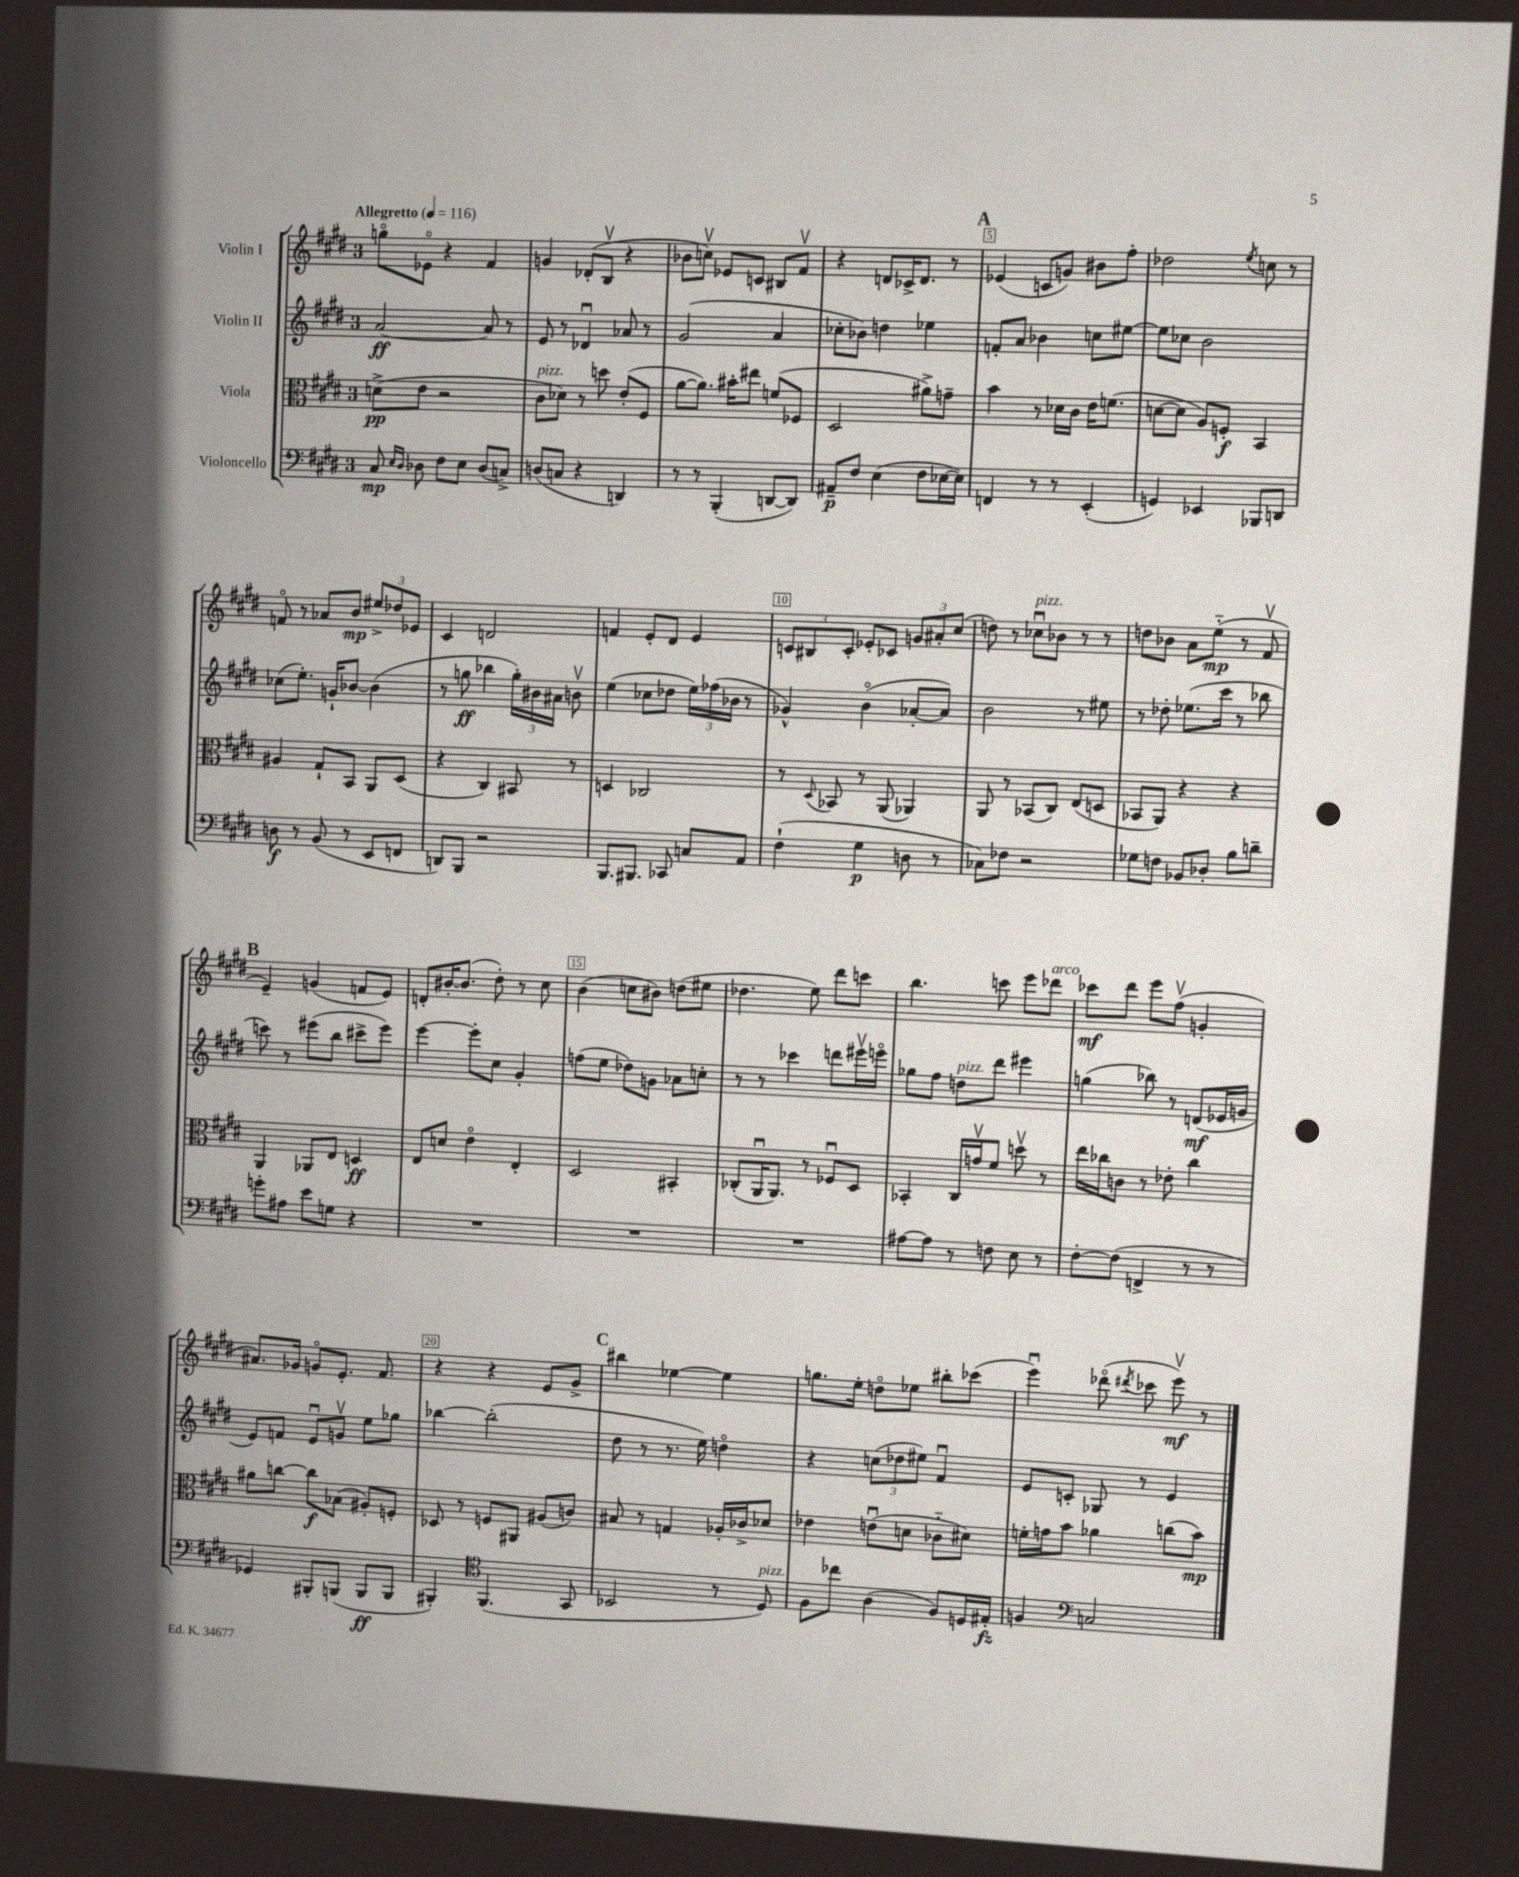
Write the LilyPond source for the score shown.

<<
\new StaffGroup <<
\new Staff = "s0" \with { instrumentName = "Violin I" } {
    \clef treble \key e \major \once \override Staff.TimeSignature.style = #'single-digit \time 3/4 \tempo "Allegretto" 4 = 116
    \autoBeamOff g''8[\flageolet ees'8]\flageolet r4 fis'4 |
    g'4 des'8[-.( b8]\upbow r4 |
    bes'8[ c''8]\upbow) ees'8[ c'8] bis8[ fis'8]\upbow |
    r4 d'8[ ces'16-> d'8.] r8 |
    \mark \markup { \bold "A" } ees'4( c'8[ g'8]) bis'8[ fis''8]-. |
    des''2 \acciaccatura { e''8 } c''8 r8 |
    f'8\flageolet r8 aes'8[ b'8]\mp \tuplet 3/2 { eis''8[-> des''8 ees'8] } |
    cis'4 d'2 |
    f'4 e'8[-. dis'8] e'4 |
    \tuplet 3/2 { c'8[ bis8 c'8]-. } ees'8[-. ces'8] \tuplet 3/2 { g'8[ ais'8-. cis''8]( } |
    d''8) r8 ces''8[\downbow^\markup { \italic "pizz." } bes'8] r8 r8 |
    d''8[ bes'8] a'8[ e''8]-_\mp( r8 fis'8\upbow |
    \mark \markup { \bold "B" } e'4--) g'4( f'8[ e'8]) |
    d'8[-. bis'16~-. bis'8.]( dis''8-.) r8 cis''8 |
    b'4( c''8[ bis'8]) d''8[( eis''8] |
    des''4. e''8) dis'''8[ c'''8] |
    b''4. c'''8 e'''8[ des'''8]^\markup { \italic "arco" } |
    ces'''8[\mf dis'''8] e'''8[ fis''8]\upbow( g'4-. |
    ais'8.[) ges'16] g'8[\flageolet e'8.]-. fis'8. |
    r4 r4 e'8[ gis'8]-> |
    \mark \markup { \bold "C" } bis''4 ees''4~ ees''4 |
    g''8.[ e''16]-. d''8[\flageolet ees''8] bis''8[-. ces'''8]( |
    e'''4\downbow) des'''8\flageolet( \acciaccatura { dis'''8 } ces'''8 e'''8\upbow\mf) r8 \bar "|." |
}
\new Staff = "s1" \with { instrumentName = "Violin II" } {
    \clef treble \key e \major \once \override Staff.TimeSignature.style = #'single-digit \time 3/4
    \autoBeamOff a'2~\ff a'8 r8 |
    e'8 r8 des'4\downbow aes'8 r8 |
    gis'2( a'4 |
    ces''8[-. bes'8]) d''4 ees''4 |
    \mark \markup { \bold "A" } f'8[-. a'8] bes'4 c''8[ eis''8]~ |
    eis''8[ ces''8] b'2 |
    ces''8[( e''8.]-.) g'16[-! bes'8]~ bes'4( |
    r8 g''8\ff bes''4 \tuplet 3/2 { g''16[-.) bis'16 ais'16] } b'8\upbow |
    e''4( ces''8[ des''8] \tuplet 3/2 { e''16[) fes''16( bes'16] } r8 |
    ges'4-^) b'4\flageolet( aes'8[~-. aes'8]) |
    b'2 r8 eis''8 |
    r8 des''8-. ees''8.[( cis'''16] r8 bes''8 |
    \mark \markup { \bold "B" } c'''8) r8 eis'''8[( b''8] cis'''8[-> eis'''8]) |
    e'''4~ e'''8[-. cis''8] gis'4-. |
    f''8[( e''8] des''8[) g'8] aes'8[ c''8]-. |
    r8 r8 ces'''4 d'''8[ eis'''16\upbow e'''16]\flageolet |
    ges''8[ fis''8] d''8[^\markup { \italic "pizz." } dis'''8] eis'''4 |
    g''4( bes''8) r8 d'8[\mf( ees'16 g'16] |
    e'8[) f'8] e'8[\downbow g'8]\upbow e''8[ ges''8] |
    bes''4~ bes''2-.( |
    \mark \markup { \bold "C" } dis''8 r8 r8. e''16) d''4\flageolet |
    r4 \tuplet 3/2 { c''8[( des''8 eis''8]) } fis'4\downbow |
    e'8[ c'8]-. ges8 r8 e'4 \bar "|." |
}
\new Staff = "s2" \with { instrumentName = "Viola" } {
    \clef alto \key e \major \once \override Staff.TimeSignature.style = #'single-digit \time 3/4
    \autoBeamOff d'8[->\pp( e'8] r2 |
    cis'8[^\markup { \italic "pizz." } des'8]) r8 d''8 e'8[-.( fis8] |
    a'8[~ a'8.]) bis'16[-. eis''8] f'8[( fes8] |
    dis2 ais'8[->) g'8]-- |
    \mark \markup { \bold "A" } b'4 r8 des'16[ cis'16] e'16[ f'8.]( |
    d'8[~ d'8] a8[) f8]-.\f b,4 |
    ais4 gis8[-! b,8] a,8[ dis8]( |
    r4 cis4) bis,8 r8 |
    d4 ces2 |
    r8 \appoggiatura { dis8 } bes,8 r8 a,8( aes,4) |
    a,8 r8 bes,8[( cis8]) e8[( d8] |
    bes,8[ a,8]) r4 r4 |
    \mark \markup { \bold "B" } a,4 aes,8[ e8] d4\ff |
    e8[ d'8] e'4\flageolet e4-. |
    dis2 bis,4-. |
    ces8[-.( a,16\downbow a,8.]) r8 fes8[\downbow dis8] |
    bes,4-. cis16[ g'16\upbow fis'8] d''8\upbow r8 |
    e''16[ ces''16 c'8] r8 ees'8-. ces''4 |
    ais'8[ c''8]~ c''8[\f bes8]( ais8[-.) f8]-. |
    des8 r8 f8[ ais,8] ais8[( c'8]) |
    \mark \markup { \bold "C" } bis8 r8 g4 aes16[-. ces'16-> des'8] |
    ees'4 e'8[\downbow( d'8] ces'8[-_ dis'8]) |
    f'16[-. g'16 b'8] aes'4 c''8[( b'8]\mp) \bar "|." |
}
\new Staff = "s3" \with { instrumentName = "Violoncello" } {
    \clef bass \key e \major \once \override Staff.TimeSignature.style = #'single-digit \time 3/4
    \autoBeamOff cis8\mp \grace { e16[ dis16] } des8 fis8[ e8] des8[( c8]->) |
    d8[( c8] r4 d,4) |
    r8 r8 b,,4-.( d,8[~ d,8]) |
    ais,8[--\p fis8] e4( fis8[ ees16~ ees16]) |
    \mark \markup { \bold "A" } f,4 r8 r8 e,4-.( |
    g,4) ees,4 bes,,8[ d,8] |
    d8\f r8 b,8( r8 e,8[ f,8] |
    d,8[) b,,8] r2 |
    b,,8.[ bis,,8.] ces,8 c8[ a,8] |
    fis4-!( gis4\p d8 r8 |
    ces8[) fes8] r2 |
    ges8[ f8] bes,8[ des8]-. b8[ d'8]-- |
    \mark \markup { \bold "B" } g'8[-. ais8] e'8[ g8] r4 |
    R2. |
    R2. |
    R2. |
    ais8[~ ais8] r8 f8 e8 r8 |
    fis8[~-. fis8]( f,4-> r8 r8 |
    ges,4) bis,,8[-. b,,8]( b,,8[\ff b,,8] |
    bis,,4-.) \clef tenor fis,4.( gis,8 |
    \mark \markup { \bold "C" } bes,2 r8 dis8^\markup { \italic "pizz." }) |
    fis8[ ces''8] a4( fis8[) d16 eis16]-.\fz |
    f4 \clef bass c2 \bar "|." |
}
>>
>>
\layout { \context { \Score \override BarNumber.break-visibility = ##(#f #t #t) barNumberVisibility = #(every-nth-bar-number-visible 5) \override BarNumber.stencil = #(make-stencil-boxer 0.1 0.3 ly:text-interface::print) } }
